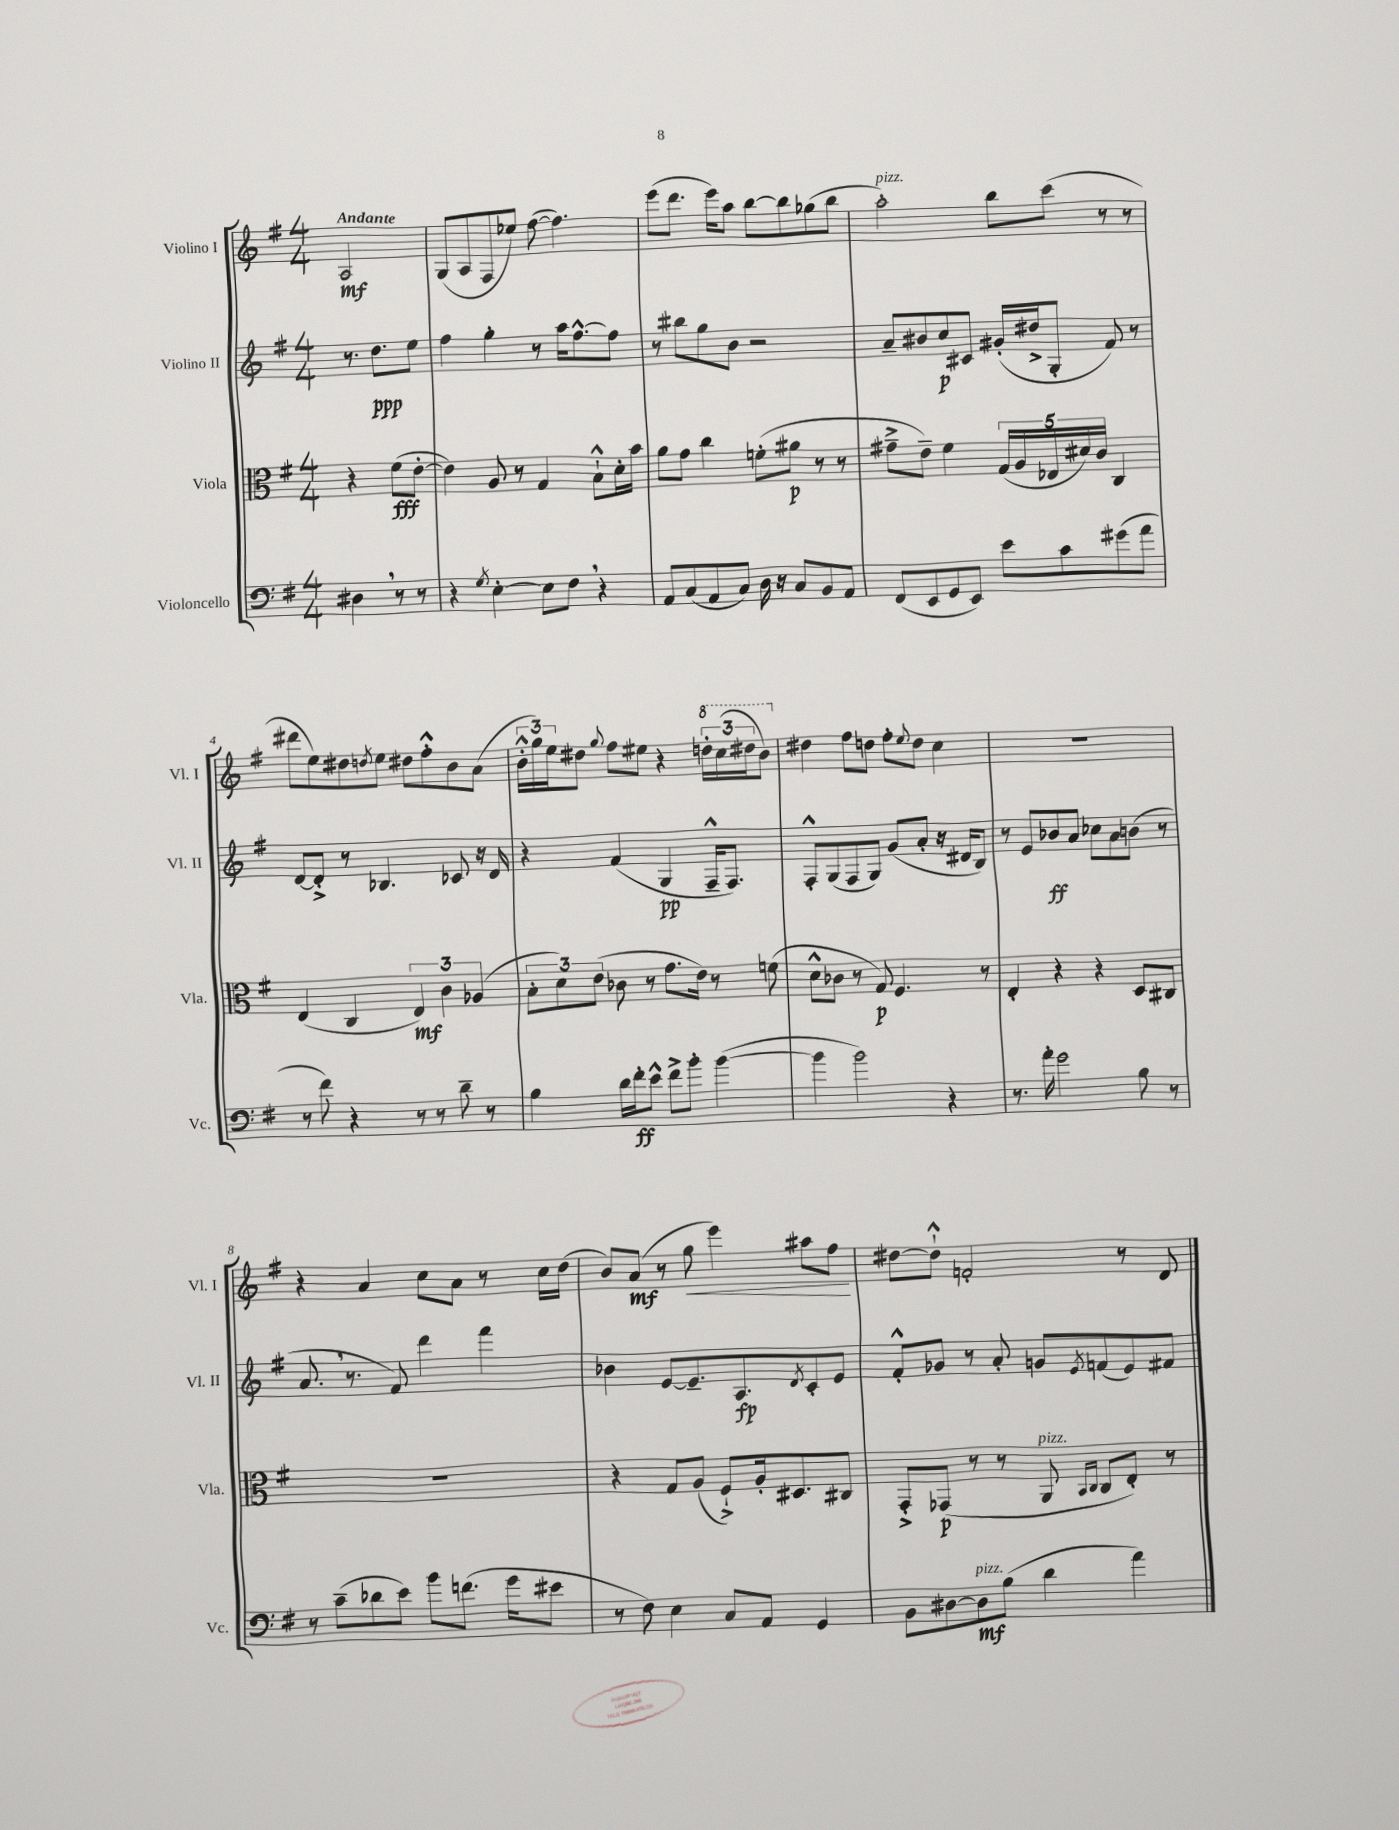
<<
\new StaffGroup <<
\new Staff = "s0" \with { instrumentName = "Violino I" shortInstrumentName = "Vl. I" } {
    \clef treble \key g \major \numericTimeSignature \time 4/4 \partial 2 \tempo "Andante"
    a2\mf |
    g8( a8 fis8 ees''8) fis''8~( fis''4.) |
    e'''8( d'''8. e'''16) a''8 b''8~ b''8 ges''8( b''8 |
    a''2-.^\markup { \italic "pizz." }) b''8 c'''8( r8 r8 |
    dis'''8 e''8) dis''8 \acciaccatura { d''8 } e''8 dis''8 fis''8-.-^ b'8 a'8( |
    \tuplet 3/2 { b'16-.-^ g''16) e''16 } dis''8 \appoggiatura { g''8 } fis''8 eis''8 r4 \tuplet 3/2 { \ottava #1 d'''!16-. c'''16( dis'''16 } b''8) \ottava #0 |
    dis''4 fis''8 d''8 fis''8-. \appoggiatura { e''8 } d''8 c''4 |
    R1 |
    r4 a'4 c''8 a'8 r8 c''16 d''16( |
    b'8) a'8\mf( r8 g''8\< e'''4) ais''8 fis''8\! |
    dis''8~ dis''8-!-^ f'2-. r8 d'8 \bar "|." |
}
\new Staff = "s1" \with { instrumentName = "Violino II" shortInstrumentName = "Vl. II" } {
    \clef treble \key g \major \numericTimeSignature \time 4/4 \partial 2
    r8. d''8.\ppp e''8 |
    fis''4 g''4-. r8 a''16 fis''8.~-^ fis''8 |
    r8 bis''8 g''8 b'8 r2 |
    a'8-- bis'8 c''8\p cis'8 gis'16-.( dis''16-> g8-. fis'8) r8 |
    d'8~ d'8-.-> r8 bes4. ces'8 r16 d'16 |
    r4 fis'4( g4\pp fis16---^ fis8.) |
    fis8-.-^ g8( fis8 g8) g'8( a'8-. r16 dis'16 b8) |
    r8 e'8 bes'8\ff a'8 ces''8 a'8 b'8( r8 |
    a'8. \breathe r8. fis'8) d'''4 fis'''4 |
    bes'4 e'8~ e'8.-- a8.\fp \acciaccatura { d'8 } c'8-. e'8 |
    fis'8-.-^ ges'8 r8 a'8-. g'8 \acciaccatura { e'8 } f'8( e'8) fis'8 \bar "|." |
}
\new Staff = "s2" \with { instrumentName = "Viola" shortInstrumentName = "Vla." } {
    \clef alto \key g \major \numericTimeSignature \time 4/4 \partial 2
    r4 fis'8\fff( e'8~-. |
    e'4) a8 r8 g4 b8-!-^ d'16-. b'16 |
    a'8 g'8 c''4 f'8-.( ais'8\p r8 r8 |
    gis'8---> e'8--) fis'4 \tuplet 5/4 { g16( a16 ees16 dis'16) c'16 } c4 |
    e4( c4 \tuplet 3/2 { e4\mf) c'4 aes4( } |
    \tuplet 3/2 { b8-. d'8) e'8( } ces'8 r8 g'8. e'16) r8 f'8( |
    d'8-^ ces'8 r8 g8\p) fis4. r8 |
    e4-. r4 r4 d8 cis8 |
    R1 |
    r4 g8 a8( fis8-!->) a16-. dis8. cis8 |
    g,8-.-> ges,8\p( r8 r8 a,8^\markup { \italic "pizz." } \grace { b,16 c16 } c8 e8-.) r8 \bar "|." |
}
\new Staff = "s3" \with { instrumentName = "Violoncello" shortInstrumentName = "Vc." } {
    \clef bass \key g \major \numericTimeSignature \time 4/4 \partial 2
    dis4 \breathe r8 r8 |
    r4 \acciaccatura { g8 } e4~-. e8 fis8 \breathe r4 |
    a,8 c8( a,8 c8) d16 r16 c8 b,8 a,8 |
    fis,8( e,8 g,8 e,8) e'8 c'8 gis'8( a'8 |
    r8 fis'8) r4 r8 r8 d'8-- r8 |
    b4 d'16 fis'16-.\ff e'8-^ fis'8-> b'8-. b'4~( |
    b'4 b'2) r4 |
    r8. a'16-. g'2 b8 r8 |
    r8 c'8--( des'8 e'8) b'8 f'8.( g'16 eis'8 |
    r8 fis8) e4 c8 a,8 g,4 |
    b,8 dis8~ dis8\mf^\markup { \italic "pizz." } b8( d'4 a'4) \bar "|." |
}
>>
>>
